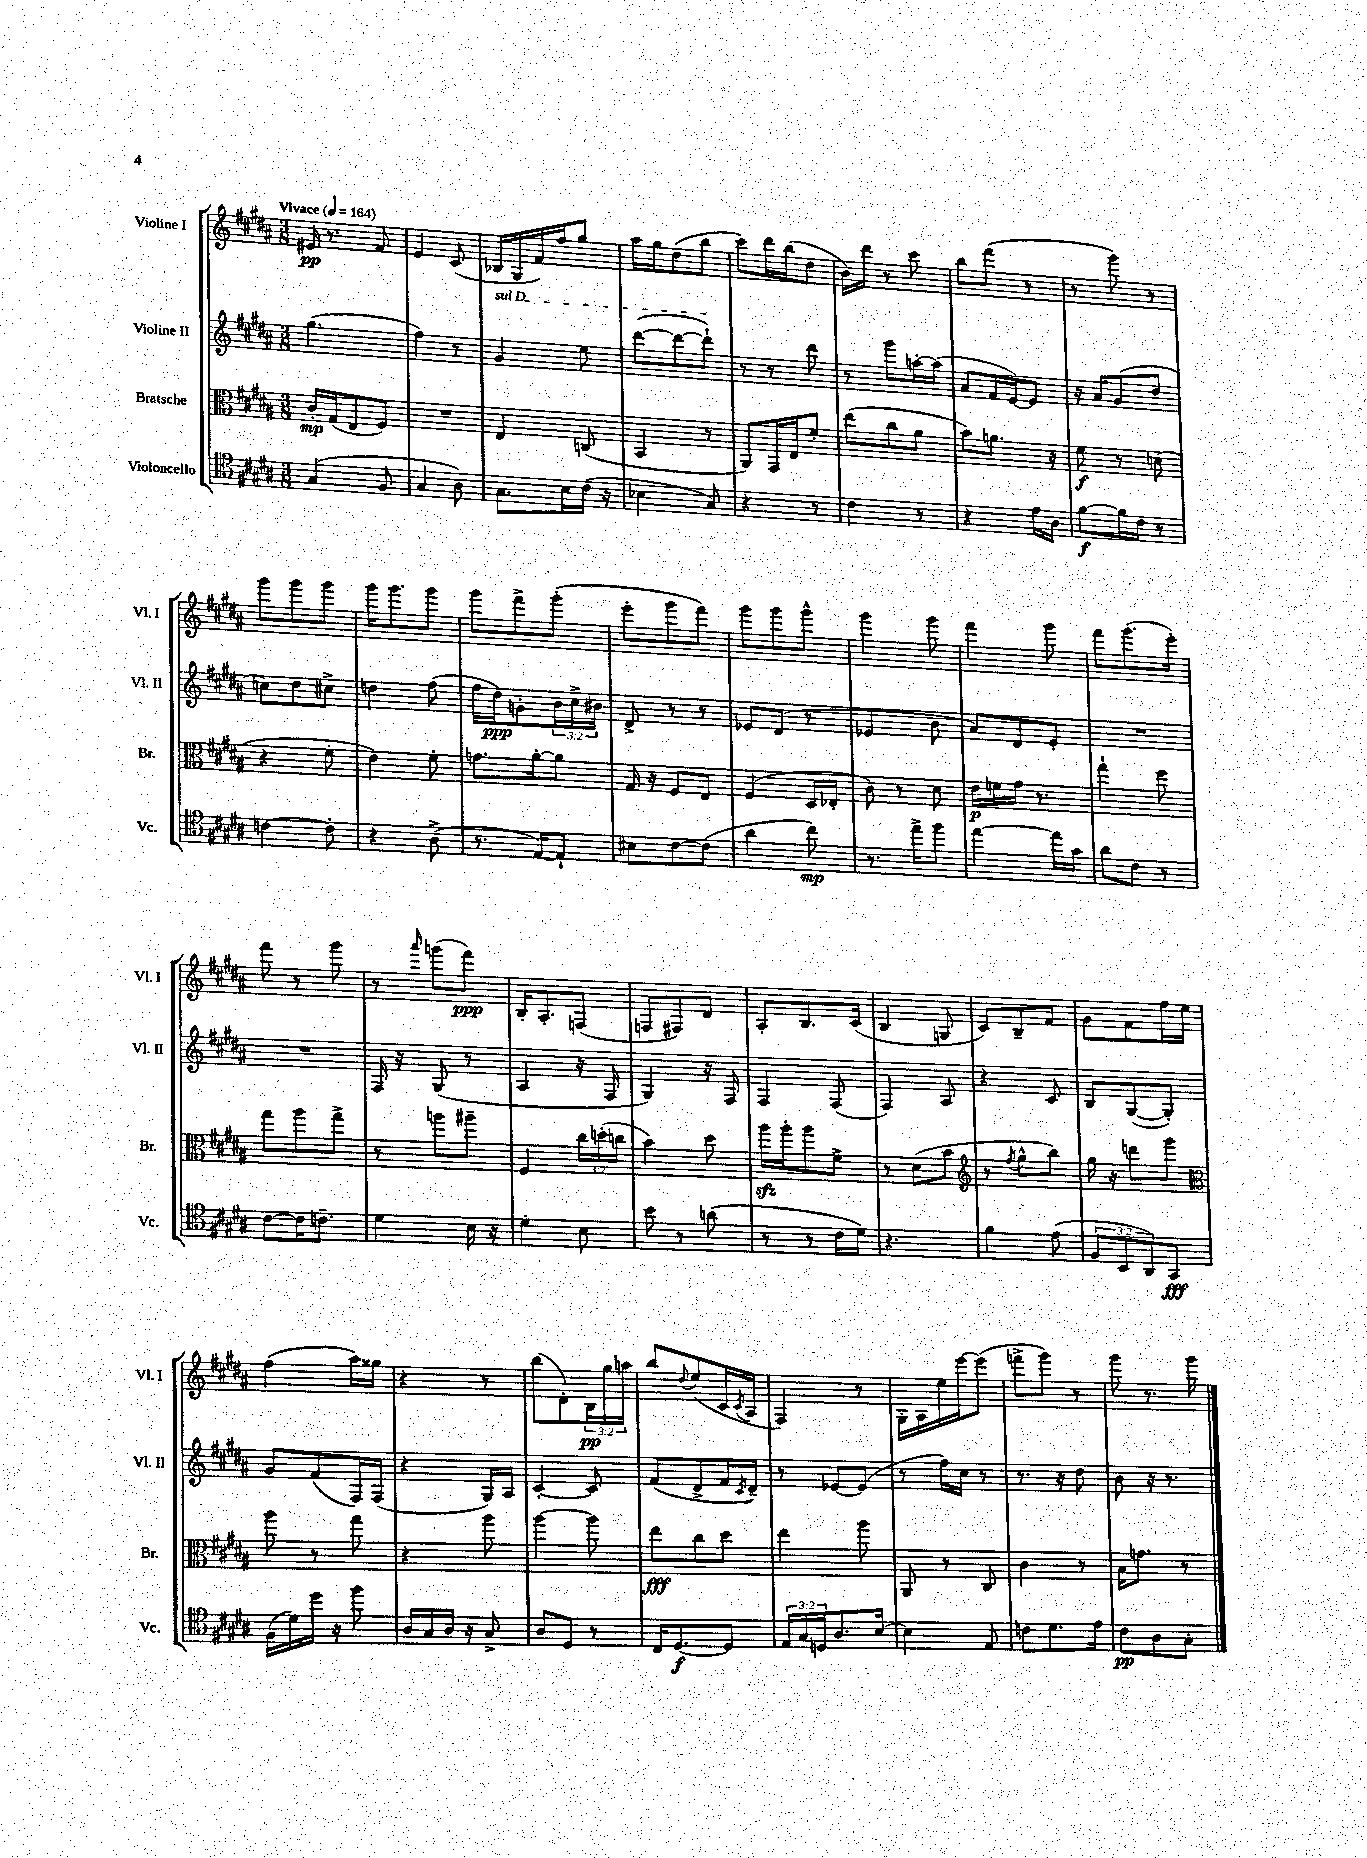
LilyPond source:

<<
\new StaffGroup <<
\new Staff = "s0" \with { instrumentName = "Violine I" shortInstrumentName = "Vl. I" } {
    \clef treble \key b \major \numericTimeSignature \time 3/8 \override Staff.TupletNumber.text = #tuplet-number::calc-fraction-text \tempo "Vivace" 4 = 164
    eis'16\pp r8. fis'8 |
    e'4 cis'8( |
    bes16 gis16 fis'16) fis''16 gis''8 |
    ais''16 gis''16 dis''8( b''8 |
    cis'''8) dis'''16 b''16( dis''8 |
    b'16) dis'''16 r8 cis'''8 |
    b''8 fis'''8( r8 |
    r8 gis'''8) r8 |
    gis'''8 gis'''8 gis'''8 |
    gis'''16 gis'''8. gis'''8 |
    gis'''8 fis'''8-> gis'''8-.( |
    e'''8-. gis'''8 fis'''8) |
    gis'''8 gis'''8 gis'''8-^ |
    gis'''4 gis'''8 |
    fis'''4 gis'''8 |
    fis'''8 gis'''8.( e'''16-.) |
    fis'''8 r8 gis'''8 |
    r8 \grace { ais'''16 } g'''8( fis'''8\ppp) |
    b16-. ais8.-. f8( |
    f8 fis8) dis'8 |
    ais8-. b8. cis'16( |
    b4 g8 |
    cis'8) b8-- fis'8 |
    gis'8 fis'8 fis''16 e''16 |
    fis''4( ais''16) gisis''16 |
    r4 r8 |
    b''8( dis'8-.) \tuplet 3/2 { b16\pp gis''16 a''16 } |
    b''8 \appoggiatura { dis''8 } e''8( cis'16 \acciaccatura { cis'8 } ais16 |
    fis4) r8 |
    gis16-. ais16 e''16 e'''16~ e'''8( |
    f'''8-> gis'''8) r8 |
    gis'''8 r8. gis'''16 \bar "|." |
}
\new Staff = "s1" \with { instrumentName = "Violine II" shortInstrumentName = "Vl. II" } {
    \clef treble \key b \major \numericTimeSignature \time 3/8 \override Staff.TupletNumber.text = #tuplet-number::calc-fraction-text
    gis''4.( |
    fis''4) r8 |
    \once \override TextSpanner.bound-details.left.text = \markup { \italic "sul D" } gis'4\startTextSpan e''8 |
    dis'''8~( dis'''8~ dis'''8-!\stopTextSpan) |
    r8 r8 dis'''8 |
    r8 gis'''8 a''16~-. a''16( |
    ais'8 fis'16 e'16~) e'8 |
    r16 ais'16 gis'8( dis''8 |
    c''8) dis''8 cis''8-> |
    d''4 fis''8( |
    fis''16 dis''16\ppp) g'8-. \tuplet 3/2 { b'16 cis''16-> bis'16 } |
    dis'8-> r8 r8 |
    ees'8 dis'8( r8 |
    ees'4 b'8 |
    ais'8) dis'8 e'8-. |
    R4. |
    R4. |
    fis16 r16 gis8( r8 |
    ais4 r16 fis16 |
    gis4) r16 fis16 |
    fis4 fis8( |
    fis4) ais8 |
    r4 cis'8 |
    b8 gis8~( gis8-.) |
    gis'8 fis'8( fis16) fis16( |
    r4 gis16) ais16 |
    cis'4~-. cis'8 |
    fis'8( dis'8-> fis'16 \acciaccatura { cis'8 } dis'16--) |
    r8 ees'8~ ees'8( |
    r8 fis''16) cis''16 r8 |
    r8. r16 dis''8 |
    b'8 r16 r8. \bar "|." |
}
\new Staff = "s2" \with { instrumentName = "Bratsche" shortInstrumentName = "Br." } {
    \clef alto \key b \major \numericTimeSignature \time 3/8 \override Staff.TupletNumber.text = #tuplet-number::calc-fraction-text
    cis'16-.\mp gis16( e8 fis8) |
    R4. |
    e4 c8( |
    b,4 r8 |
    ais,8) gis,16 e16 fis'8-. |
    e''8( cis''8 ais'8 |
    b'8) a'8. r16 |
    fis'8\f r8 d'8( |
    r4 fis'8-. |
    e'4) fis'8-. |
    g'8. ais'16~-. ais'8 |
    gis16 r16 fis8 e8 |
    fis4( dis16 ees16-. |
    cis'8) r8 dis'8 |
    e'16\p f'16 gis'16 r8. |
    gis''4-! fis''8 |
    gis''8 ais''8 gis''8-> |
    r8 a''8 ais''8-- |
    fis4 \tuplet 3/2 { cis''16 d''16-.( c''16 } |
    b'4) dis''8 |
    ais''16\sfz ais''16-. ais''8 fis'8-> |
    r8 dis'8( b'8 |
    \clef treble r8 \acciaccatura { fis''8 } gis''8-^ b''8) |
    gis''16 r16 d'''8 gis'''8 |
    \clef alto ais''8 r8 gis''8 |
    r4 ais''8 |
    ais''4~ ais''8 |
    e''8\fff cis''8 dis''8 |
    e''4 ais''8 |
    ais,8 r8 cis8 |
    cis'4 r8 |
    b16 g'8. r8 \bar "|." |
}
\new Staff = "s3" \with { instrumentName = "Violoncello" shortInstrumentName = "Vc." } {
    \clef tenor \key b \major \numericTimeSignature \time 3/8 \override Staff.TupletNumber.text = #tuplet-number::calc-fraction-text
    gis4( fis8 |
    gis4 ais8) |
    gis8. b16 cis'16( r16 |
    bes4 gis8) |
    r4 r8 |
    cis'4 r8 |
    r4 e'16 ais16 |
    fis'8~\f fis'16 cis'16 r8 |
    c'4~ c'8-. |
    r4 ais8->( |
    r8. e16~) e8-! |
    bis8 cis'8~ cis'8( |
    ais'4 cis''8\mp) |
    r8. e''16-> fis''8 |
    e''4~ e''16 gis'16 |
    ais'8 cis'8 r8 |
    cis'8~ cis'16 c'8.-- |
    dis'4 b16 r16 |
    dis'4-. b8 |
    b'8 r8 a'8( |
    r8 r8 cis'16 dis'16) |
    r4. |
    fis'4 e'8( |
    \tuplet 3/2 { fis8 b,8 ais,8) } gis,8\fff |
    fis16( dis'16) dis''16 r16 fis''8 |
    ais16 gis16 ais16 r16 gis8-> |
    ais8 dis8 r8 |
    cis16 dis8.~\f dis8 |
    \tuplet 3/2 { e16 gis16 d16 } ais8. b16~ |
    b4 e8 |
    c'8 dis'8. e'16 |
    cis'8\pp ais8 gis8-. \bar "|." |
}
>>
>>
\layout { \context { \Score \remove "Bar_number_engraver" } }
